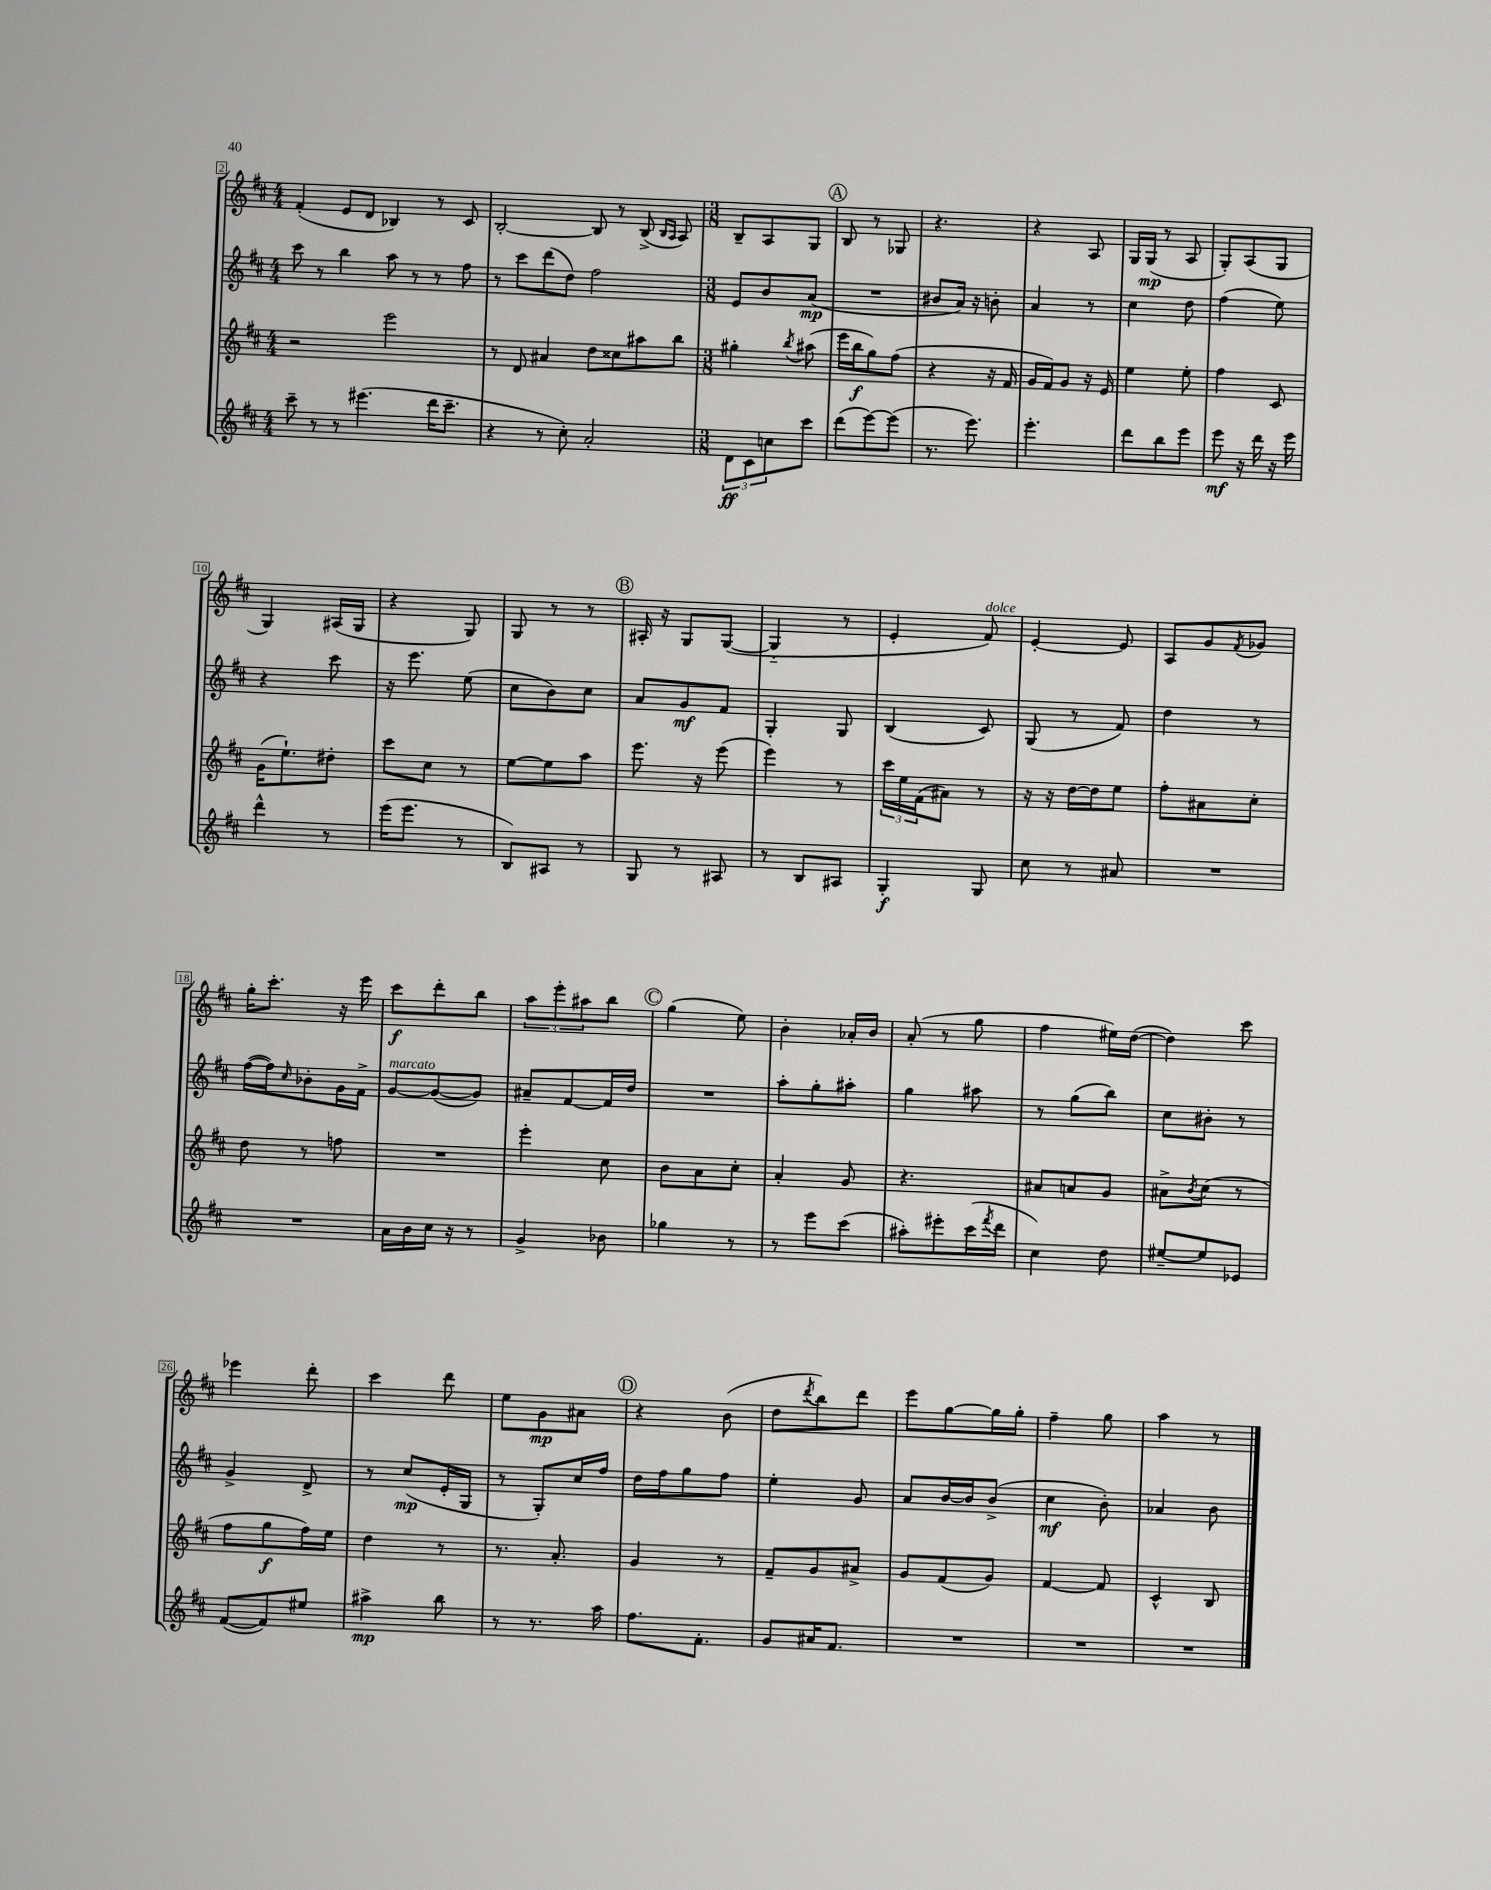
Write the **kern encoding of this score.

**kern	**dynam	**kern	**dynam	**kern	**dynam	**kern	**dynam
*part4	*part4	*part3	*part3	*part2	*part2	*part1	*part1
*staff4	*staff4	*staff3	*staff3	*staff2	*staff2	*staff1	*staff1
*clefG2	*	*clefG2	*	*clefG2	*	*clefG2	*
*k[f#c#]	*	*k[f#c#]	*	*k[f#c#]	*	*k[f#c#]	*
*M4/4	*	*M4/4	*	*M4/4	*	*M4/4	*
=2	=2	=2	=2	=2	=2	=2	=2
8ccc#~\	.	2r	.	8ccc#\	.	(4f#'/	.
8r	.	.	.	8r	.	.	.
8r	.	.	.	4bb\	.	8e/L	.
(4.eee#X\	.	.	.	.	.	8d/J	.
.	.	2eee\	.	8aa\	.	4B-X/)	.
.	.	.	.	8r	.	.	.
16ddd\KL	.	.	.	8r	.	8r	.
8.ccc#~\J	.	.	.	.	.	.	.
.	.	.	.	8ff#\	.	8c#/	.
=3	=3	=3	=3	=3	=3	=3	=3
4r	.	8r	.	8r	.	[2B'/	.
.	.	8d/	.	8ccc#\L	.	.	.
8r	.	4a#X/	.	(8ddd\	.	.	.
8cc#'\)	.	.	.	8dd\J)	.	.	.
2a'/	.	8dd\L	.	2ff#\	.	8B/]	.
.	.	8cc##X\	.	.	.	8r	.
.	.	8aa#X\	.	.	.	(8B^/	.
.	.	.	.	.	.	16qqB/LL	.
.	.	.	.	.	.	16qqA/JJ	.
.	.	8bb\J	.	.	.	8A/)	.
=4	=4	=4	=4	=4	=4	=4	=4
*M3/8	*	*M3/8	*	*M3/8	*	*M3/8	*
12d\L	ff	4gg#X'\	.	8e/L	.	8B~/L	.
12c#\	.	.	.	.	.	.	.
.	.	.	.	8b/	.	8A/	.
12ccn\	.	.	.	.	.	.	.
.	.	8qbb/	.	.	.	.	.
8ccc#\J	.	(8aa#X\	.	(8a/J	mp	8G/J	.
!!LO:REH:place=s1:t=A
=5	=5	=5	=5	=5	=5	=5	=5
(8ddd\L	.	16eee\LL	.	4.r	.	8B/	.
.	.	16bb\J	f	.	.	.	.
[8eee\)	.	8gg\)	.	.	.	8r	.
(8eee\J]	.	(8ff#\J	.	.	.	8G-X/	.
=6	=6	=6	=6	=6	=6	=6	=6
8.r	.	4r	.	8b#X/L	.	4.r	.
.	.	.	.	16a/Jk)	.	.	.
8.eee\)	.	.	.	16r	.	.	.
.	.	16r	.	8bn'\	.	.	.
.	.	16f#/	.	.	.	.	.
=7	=7	=7	=7	=7	=7	=7	=7
4.eee'\	.	16g/LL	.	4a/	.	4r	.
.	.	16f#/J)	.	.	.	.	.
.	.	8g/J	.	.	.	.	.
.	.	16r	.	8r	.	8A/	.
.	.	16e/	.	.	.	.	.
=8	=8	=8	=8	=8	=8	=8	=8
8ddd\L	.	4ee\	.	4cc#\	.	16G/LL	.
.	.	.	.	.	.	(16G/JJ	mp
8bb\	.	.	.	.	.	8r	.
8eee\J	.	8ee'\	.	8dd\	.	8A/	.
=9	=9	=9	=9	=9	=9	=9	=9
8eee\	mf	4ff#\	.	(4ff#\	.	8G'/L)	.
16r	.	.	.	.	.	(8A/	.
16ddd\	.	.	.	.	.	.	.
16r	.	8c#/	.	8ee\)	.	8G/J	.
16eee\	.	.	.	.	.	.	.
!!LO:LB:g=z
=10	=10	=10	=10	=10	=10	=10	=10
4ddd^^\	.	(16g\KL	.	4r	.	4G/)	.
.	.	8.ee`\)	.	.	.	.	.
8r	.	8dd#X'\J	.	8ccc#\	.	(16A#X/LL	.
.	.	.	.	.	.	16G/JJ	.
=11	=11	=11	=11	=11	=11	=11	=11
(16eee\KL	.	8ccc#\L	.	16r	.	4r	.
8.eee\J	.	.	.	8.eee\	.	.	.
.	.	8cc#\J	.	.	.	.	.
8r	.	8r	.	(8ee\	.	8G/)	.
=12	=12	=12	=12	=12	=12	=12	=12
8B/L)	.	[8ee\L	.	8cc#\L	.	8G/	.
8A#X/J	.	8ee\]	.	8b\)	.	8r	.
8r	.	8aa\J	.	8cc#\J	.	8r	.
!!LO:REH:place=s1:t=B
=13	=13	=13	=13	=13	=13	=13	=13
8G/	.	8.eee\	.	8a/L	.	16A#X'/	.
.	.	.	.	.	.	16r	.
8r	.	.	.	8g/	mf	8G/L	.
.	.	16r	.	.	.	.	.
8A#X/	.	(8eee\	.	8f#/J	.	([8G/J	.
=14	=14	=14	=14	=14	=14	=14	=14
8r	.	4eee\)	.	4G'/	.	4G/]	.
8B/L	.	.	.	.	.	.	.
8A#X/J	.	8r	.	8G/	.	8r	.
=15	=15	=15	=15	=15	=15	=15	=15
4G'/	f	24ccc#\LL	.	(4B/	.	4e'/	.
.	.	24ee\	.	.	.	.	.
.	.	(24f#\J	.	.	.	.	.
.	.	8a#X\J)	.	.	.	.	.
!	!	!	!	!	!	!LO:TX:a:i:t=dolce	!
8G/	.	8r	.	8c#/)	.	8f#/)	.
=16	=16	=16	=16	=16	=16	=16	=16
8cc#\	.	16r	.	(8G/	.	[4e'/	.
.	.	16r	.	.	.	.	.
8r	.	[16dd\LL	.	8r	.	.	.
.	.	16dd\J]	.	.	.	.	.
8a#X/	.	8ee\J	.	8f#/)	.	8e/]	.
=17	=17	=17	=17	=17	=17	=17	=17
4.r	.	8ff#'\L	.	4dd\	.	8A/L	.
.	.	8a#X\	.	.	.	8g/	.
.	.	.	.	.	.	8qf#/	.
.	.	8cc#'\J	.	8r	.	8g-X/J	.
!!LO:LB:g=z
=18	=18	=18	=18	=18	=18	=18	=18
4.r	.	8dd\	.	([16ff#\LL	.	16gg'\KL	.
.	.	.	.	16ff#\J])	.	8.ccc#'\J	.
.	.	.	.	16qqcc#/	.	.	.
.	.	8r	.	8b-X'\	.	.	.
.	.	8ffn\	.	16g\L	.	16r	.
.	.	.	.	16f#^\JJ	.	16eee\	.
=19	=19	=19	=19	=19	=19	=19	=19
!	!	!	!	!LO:TX:a:i:t=marcato	!	!	!
16a\LL	.	4.r	.	[8g/L	.	8ccc#\L	f
16b\	.	.	.	.	.	.	.
16cc#\JJ	.	.	.	(8g/_	.	8ddd'\	.
16r	.	.	.	.	.	.	.
8r	.	.	.	8g/J])	.	8bb\J	.
=20	=20	=20	=20	=20	=20	=20	=20
4g^/	.	4eee'\	.	8a#X~/L	.	12aa\L	.
.	.	.	.	.	.	12eee'\	.
.	.	.	.	[8f#/	.	.	.
.	.	.	.	.	.	12aa#X\	.
8b-X\	.	8cc#\	.	16f#/L]	.	8bb\J	.
.	.	.	.	16dd/JJ	.	.	.
!!LO:REH:place=s1:t=C
=21	=21	=21	=21	=21	=21	=21	=21
4gg-X\	.	8b\L	.	4.r	.	(4gg\	.
.	.	8a\	.	.	.	.	.
8r	.	8cc#'\J	.	.	.	8ee\)	.
=22	=22	=22	=22	=22	=22	=22	=22
8r	.	4a'/	.	8aa'\L	.	4b'\	.
8eee\L	.	.	.	8gg'\	.	.	.
(8ccc#\J	.	8g/	.	8aa#X'\J	.	16a-X'/LL	.
.	.	.	.	.	.	16b/JJ	.
=23	=23	=23	=23	=23	=23	=23	=23
8aa#X'\L)	.	4.r	.	4gg\	.	(8a'/	.
8eee#X'\	.	.	.	.	.	8r	.
(16ccc#\L	.	.	.	8aa#X\	.	8gg\	.
8qfff#/	.	.	.	.	.	.	.
16ddd\JJ	.	.	.	.	.	.	.
=24	=24	=24	=24	=24	=24	=24	=24
4cc#\)	.	8a#X/L	.	8r	.	4ff#\	.
.	.	8an/	.	(8gg\L	.	.	.
8dd\	.	8g/J	.	8bb\J)	.	16ee#X\LL)	.
.	.	.	.	.	.	([16dd\JJ	.
=25	=25	=25	=25	=25	=25	=25	=25
[8ee#X~/L	.	8a#X^\L	.	8cc#\L	.	4dd\])	.
.	.	8qb/	.	.	.	.	.
8ee#/]	.	(8cc#\J	.	8b#X'\J	.	.	.
8e-X/J	.	8r	.	8r	.	8ccc#\	.
!!LO:LB:g=z
=26	=26	=26	=26	=26	=26	=26	=26
([8f#/L	.	8ff#\L	.	4g^/	.	4eee-X\	.
8f#/])	.	8gg\	f	.	.	.	.
8ee#X/J	.	16ff#\L)	.	8d^/	.	8ddd'\	.
.	.	16ee\JJ	.	.	.	.	.
=27	=27	=27	=27	=27	=27	=27	=27
4aa#X^\	mp	4dd\	.	8r	.	4ccc#\	.
.	.	.	.	(8cc#/L	mp	.	.
8bb\	.	8r	.	16e'/L	.	8ddd\	.
.	.	.	.	16G/JJ	.	.	.
=28	=28	=28	=28	=28	=28	=28	=28
8r	.	8.r	.	8r	.	8ee\L	.
8.r	.	.	.	8G'/L)	.	8g\	mp
.	.	8.a'/	.	.	.	.	.
.	.	.	.	16cc#/L	.	8a#X\J	.
16aa\	.	.	.	16ff#/JJ	.	.	.
!!LO:REH:place=s1:t=D
=29	=29	=29	=29	=29	=29	=29	=29
8.ff#\L	.	4g/	.	16dd\LL	.	4r	.
.	.	.	.	16ff#\J	.	.	.
.	.	.	.	8gg\	.	.	.
8.f#'\J	.	.	.	.	.	.	.
.	.	8r	.	8ff#\J	.	(8b\	.
=30	=30	=30	=30	=30	=30	=30	=30
8g/L	.	8f#~/L	.	4ee'\	.	8dd\L	.
.	.	.	.	.	.	8qddd/	.
16a#X/K	.	8g/	.	.	.	8bb\)	.
8.f#/J	.	.	.	.	.	.	.
.	.	8a#X^/J	.	8g/	.	8ddd\J	.
=31	=31	=31	=31	=31	=31	=31	=31
4.r	.	8g/L	.	8a/L	.	8eee\L	.
.	.	(8f#/	.	[16b/L	.	[8gg\	.
.	.	.	.	16b/J]	.	.	.
.	.	8g/J)	.	(8b^/J	.	16gg\L]	.
.	.	.	.	.	.	16gg'\JJ	.
=32	=32	=32	=32	=32	=32	=32	=32
4.r	.	[4f#/	.	4cc#\	mf	4ff#~\	.
.	.	8f#/]	.	8b'\)	.	8gg\	.
=33	=33	=33	=33	=33	=33	=33	=33
4.r	.	4c#^^/	.	4a-X/	.	4aa\	.
.	.	8B/	.	8b\	.	8r	.
==	==	==	==	==	==	==	==
*-	*-	*-	*-	*-	*-	*-	*-
